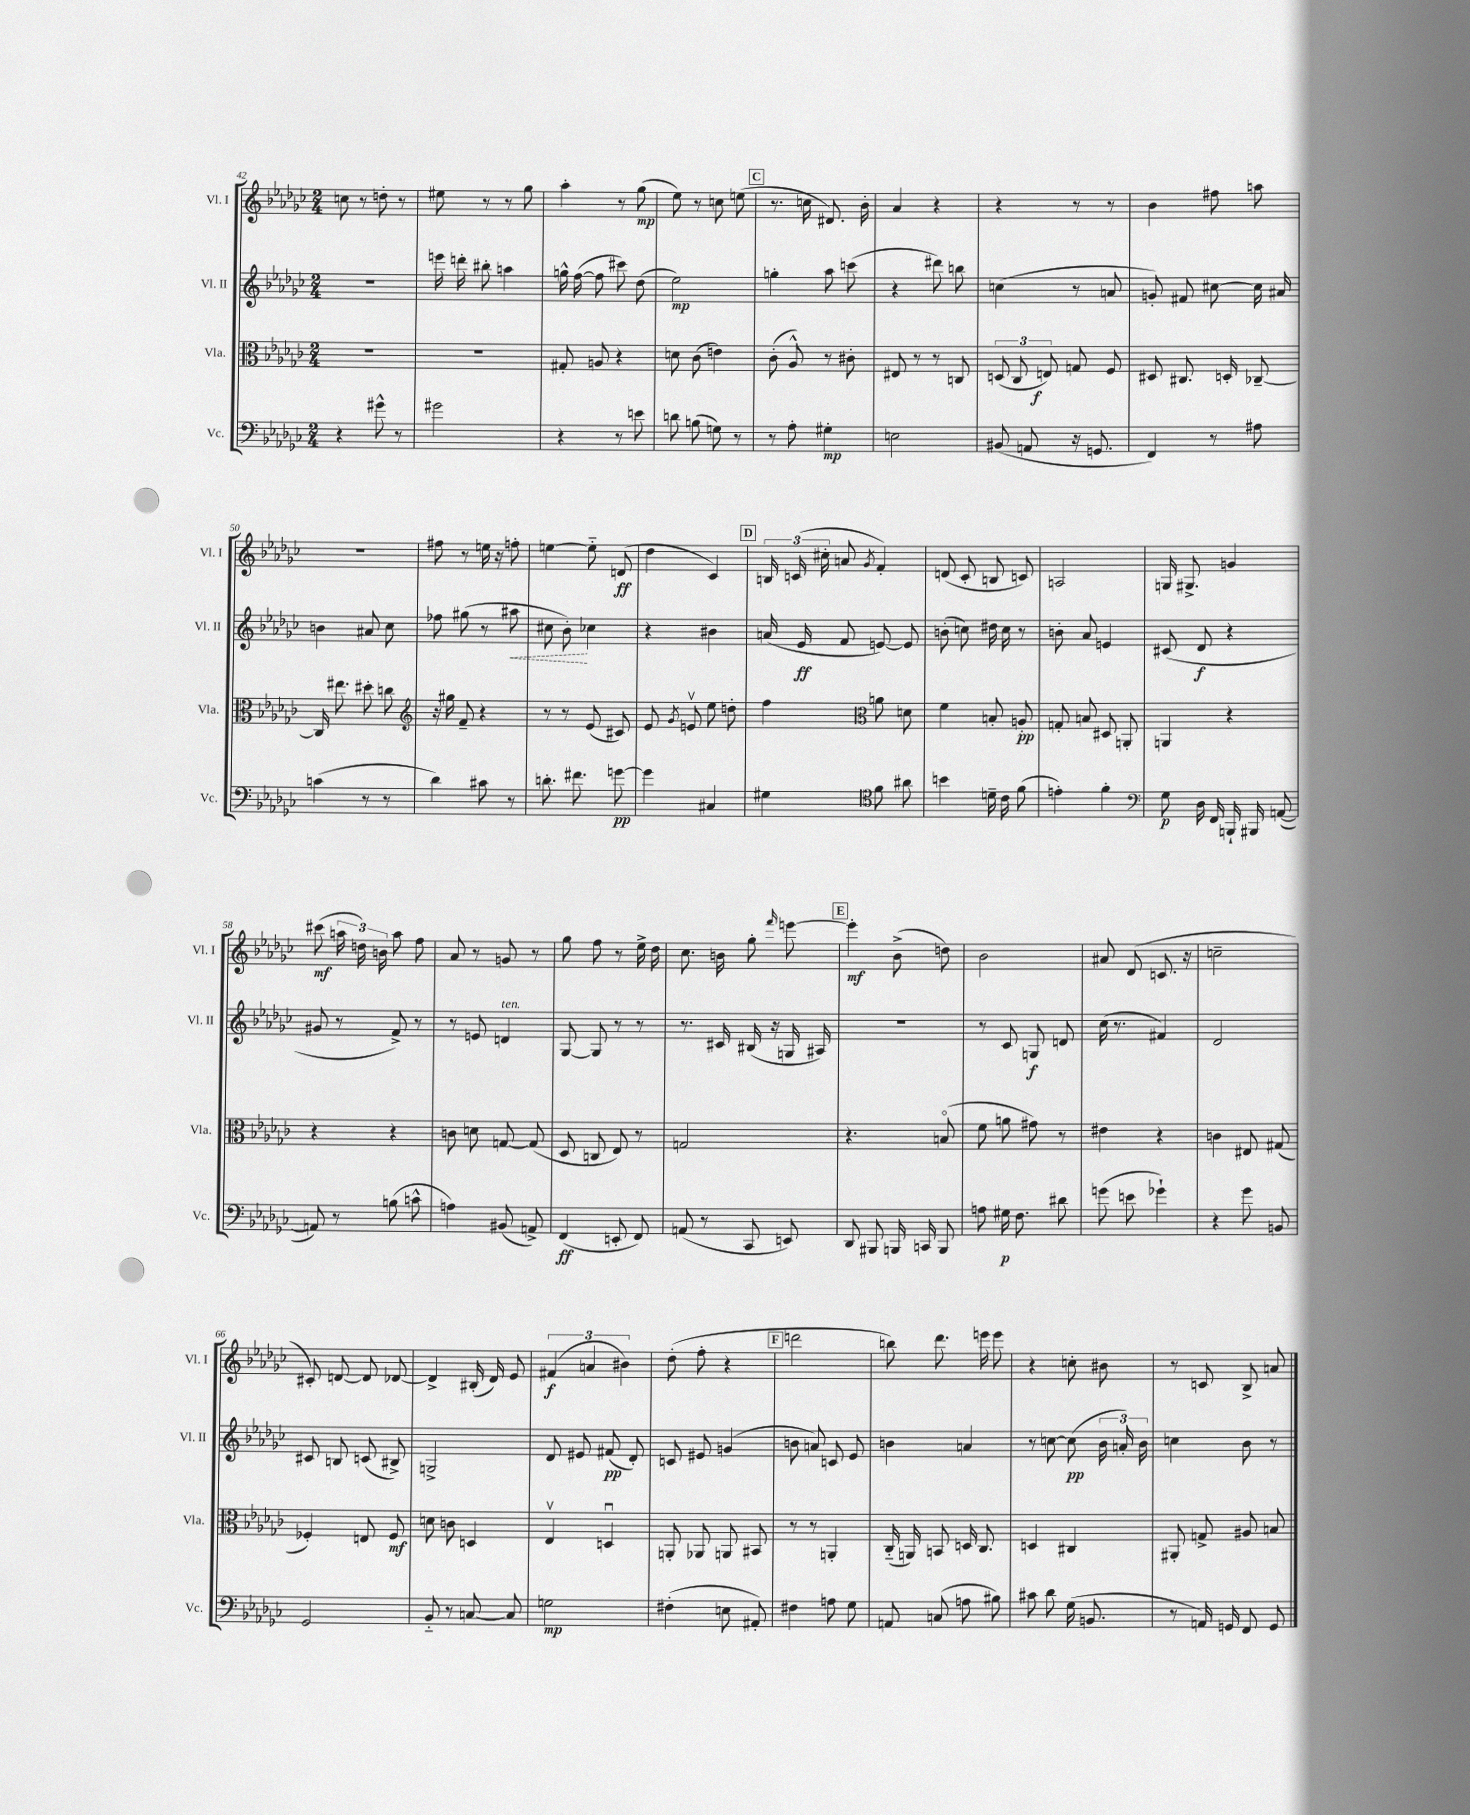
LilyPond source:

<<
\new StaffGroup <<
\new Staff = "s0" \with { instrumentName = "Vl. I" shortInstrumentName = "Vl. I" } {
    \clef treble \key ges \major \numericTimeSignature \time 2/4
    \autoBeamOff c''8 r8 d''8-. r8 |
    eis''8 r8 r8 ges''8 |
    aes''4-. r8 ges''8\mp( |
    ees''8) r8 c''8 e''8( |
    \mark \markup { \box "C" } r8. c''16 dis'8.) bes'16-. |
    aes'4 r4 |
    r4 r8 r8 |
    bes'4 fis''8 a''8 |
    R2 |
    fis''8 r8 e''16 r16 f''8-. |
    e''4~ e''8-_ d'8\ff( |
    des''4 ces'4) |
    \mark \markup { \box "D" } \tuplet 3/2 { b16 c'16( cis''16-. } a'8 \acciaccatura { ges'8 } f'4-.) |
    d'8( ces'8-. b8 c'8) |
    a2 |
    g16 gis8.-> g'4 |
    cis'''8\mf( \tuplet 3/2 { a''16 d''16) b'16 } a''8 f''8 |
    aes'8 r8 g'8 r8 |
    ges''8 f''8 r8 ees''16-> des''16 |
    ces''8. b'16 ges''8-. \grace { f'''16 } e'''8~ |
    \mark \markup { \box "E" } e'''4-.\mf bes'8->( d''8) |
    bes'2 |
    ais'8 des'8( c'8. r16 |
    c''2-- |
    cis'8-.) d'8~ d'8 des'8~ |
    des'4-> bis16-.( des'16) ees'8 |
    \tuplet 3/2 { fis'4\f( a'4 bis'4) } |
    des''8-.( f''8-. r4 |
    \mark \markup { \box "F" } d'''2 |
    b''8) des'''8. e'''16 e'''8 |
    r4 c''8-. bis'8 |
    r8 c'8 bes8-> a'8 \bar "|." |
}
\new Staff = "s1" \with { instrumentName = "Vl. II" shortInstrumentName = "Vl. II" } {
    \clef treble \key ges \major \numericTimeSignature \time 2/4
    \autoBeamOff R2 |
    e'''16 d'''16-. bis''8-. a''4 |
    g''16-^ f''16~( f''8 cis'''8) des''8( |
    ees''2\mp) |
    \mark \markup { \box "C" } g''4-. aes''8 c'''8( |
    r4 dis'''8) b''8 |
    c''4( r8 a'8 |
    g'8-.) fis'8 cis''8~ cis''16 ais'16 |
    b'4 ais'8 ces''8 |
    fes''8 gis''8( r8 \once \override Hairpin.style = #'dashed-line ais''8\< |
    cis''8 bes'8-.\!) ces''4 |
    r4 bis'4 |
    \mark \markup { \box "D" } a'16( ees'16\ff f'8 e'8~) e'8 |
    b'8-.( c''8) dis''16 c''16 r8 |
    b'8-. aes'8 e'4 |
    cis'8( des'8\f r4 |
    gis'8 r8 f'8->) r8 |
    r8 e'8 d'4^\markup { \italic "ten." } |
    ges8~ ges8 r8 r8 |
    r8. cis'16 bis16( r16 g16 ais16) |
    \mark \markup { \box "E" } r2 |
    r8 ces'8 g8\f d'8 |
    ces''16( r8. fis'4) |
    des'2 |
    cis'8 b8 c'8( bis8->) |
    g2-> |
    des'8 eis'8 fis'8\pp( des'8-.) |
    c'8 eis'8 g'4( |
    \mark \markup { \box "F" } b'8 a'8) c'8 ees'8 |
    b'4 a'4 |
    r8 c''8~ c''8\pp( \tuplet 3/2 { bes'16 a'16-.) bes'16 } |
    c''4 bes'8 r8 \bar "|." |
}
\new Staff = "s2" \with { instrumentName = "Vla." shortInstrumentName = "Vla." } {
    \clef alto \key ges \major \numericTimeSignature \time 2/4
    \autoBeamOff R2 |
    R2 |
    gis8-. a8 r4 |
    d'8 ces'8( e'4) |
    \mark \markup { \box "C" } ces'8-.( aes8-^) r8 cis'8-. |
    eis8 r8 r8 c8 |
    \tuplet 3/2 { d8( ces8 e8\f) } g8 f8 |
    dis8 cis8. d16-. ces8~-- |
    ces16 eis''8. dis''8-. c''8 |
    \clef treble r16 gis''16 f'8-- r4 |
    r8 r8 ees'8( cis'8) |
    ees'8 \acciaccatura { ges'8 } e'8\upbow ees''8 d''8-. |
    \mark \markup { \box "D" } f''4 \clef alto a'8 d'8 |
    f'4 b8-. a8-.\pp |
    g8-. b8 dis8 a,8-. |
    a,4 r4 |
    r4 r4 |
    c'8 d'8 g8~ g8( |
    des8 c8 ees8) r8 |
    g2 |
    \mark \markup { \box "E" } r4. b8\flageolet( |
    f'8 a'8 gis'8) r8 |
    eis'4 r4 |
    c'4 eis8 gis8( |
    fes4-.) e8 fes8\mf |
    d'8 c'8 d4 |
    ees4\upbow d4\downbow |
    a,8-. aes,8 a,8 bis,8 |
    \mark \markup { \box "F" } r8 r8 a,4-. |
    ces16-_( a,16) b,8 d16 ces8. |
    d4 cis4 |
    ais,8-. g8-> ais8 b8 \bar "|." |
}
\new Staff = "s3" \with { instrumentName = "Vc." shortInstrumentName = "Vc." } {
    \clef bass \key ges \major \numericTimeSignature \time 2/4
    \autoBeamOff r4 gis'8-^ r8 |
    gis'2 |
    r4 r8 e'8 |
    d'8 b8( g8) r8 |
    \mark \markup { \box "C" } r8 aes8-. gis4-.\mp |
    e2 |
    bis,8( a,8 r16 g,8. |
    f,4) r8 ais8 |
    c'4( r8 r8 |
    des'4) cis'8 r8 |
    d'8.-. fis'8. g'8~\pp |
    g'4 cis4 |
    \mark \markup { \box "D" } gis4 \clef tenor f'8 ais'8 |
    b'4 d'16-- ces'16 f'8( |
    e'4-.) f'4-. |
    \clef bass ges8\p des16 f,16 b,,16-! bis,,16 a,8~( |
    a,8) r8 b8( c'8-^ |
    a4) bis,8( a,8->) |
    f,4\ff( e,8-. f,8) |
    a,8( r8 ces,8 e,8) |
    \mark \markup { \box "E" } des,8 bis,,8 b,,16 c,16 b,,8 |
    a8 gis16\p f8. dis'8 |
    g'8( e'8 ges'4-!) |
    r4 ges'8 b,8 |
    ges,2 |
    bes,8-_ r8 c8~ c8 |
    g2\mp |
    fis4-.( e8 ais,8-.) |
    \mark \markup { \box "F" } fis4 a8 ges8 |
    a,8 c8( a8 bis8) |
    cis'8 des'8 ges16( b,8. |
    r8 a,16) g,16 f,8 g,8 \bar "|." |
}
>>
>>
\layout { \context { \Score currentBarNumber = #42 } }
